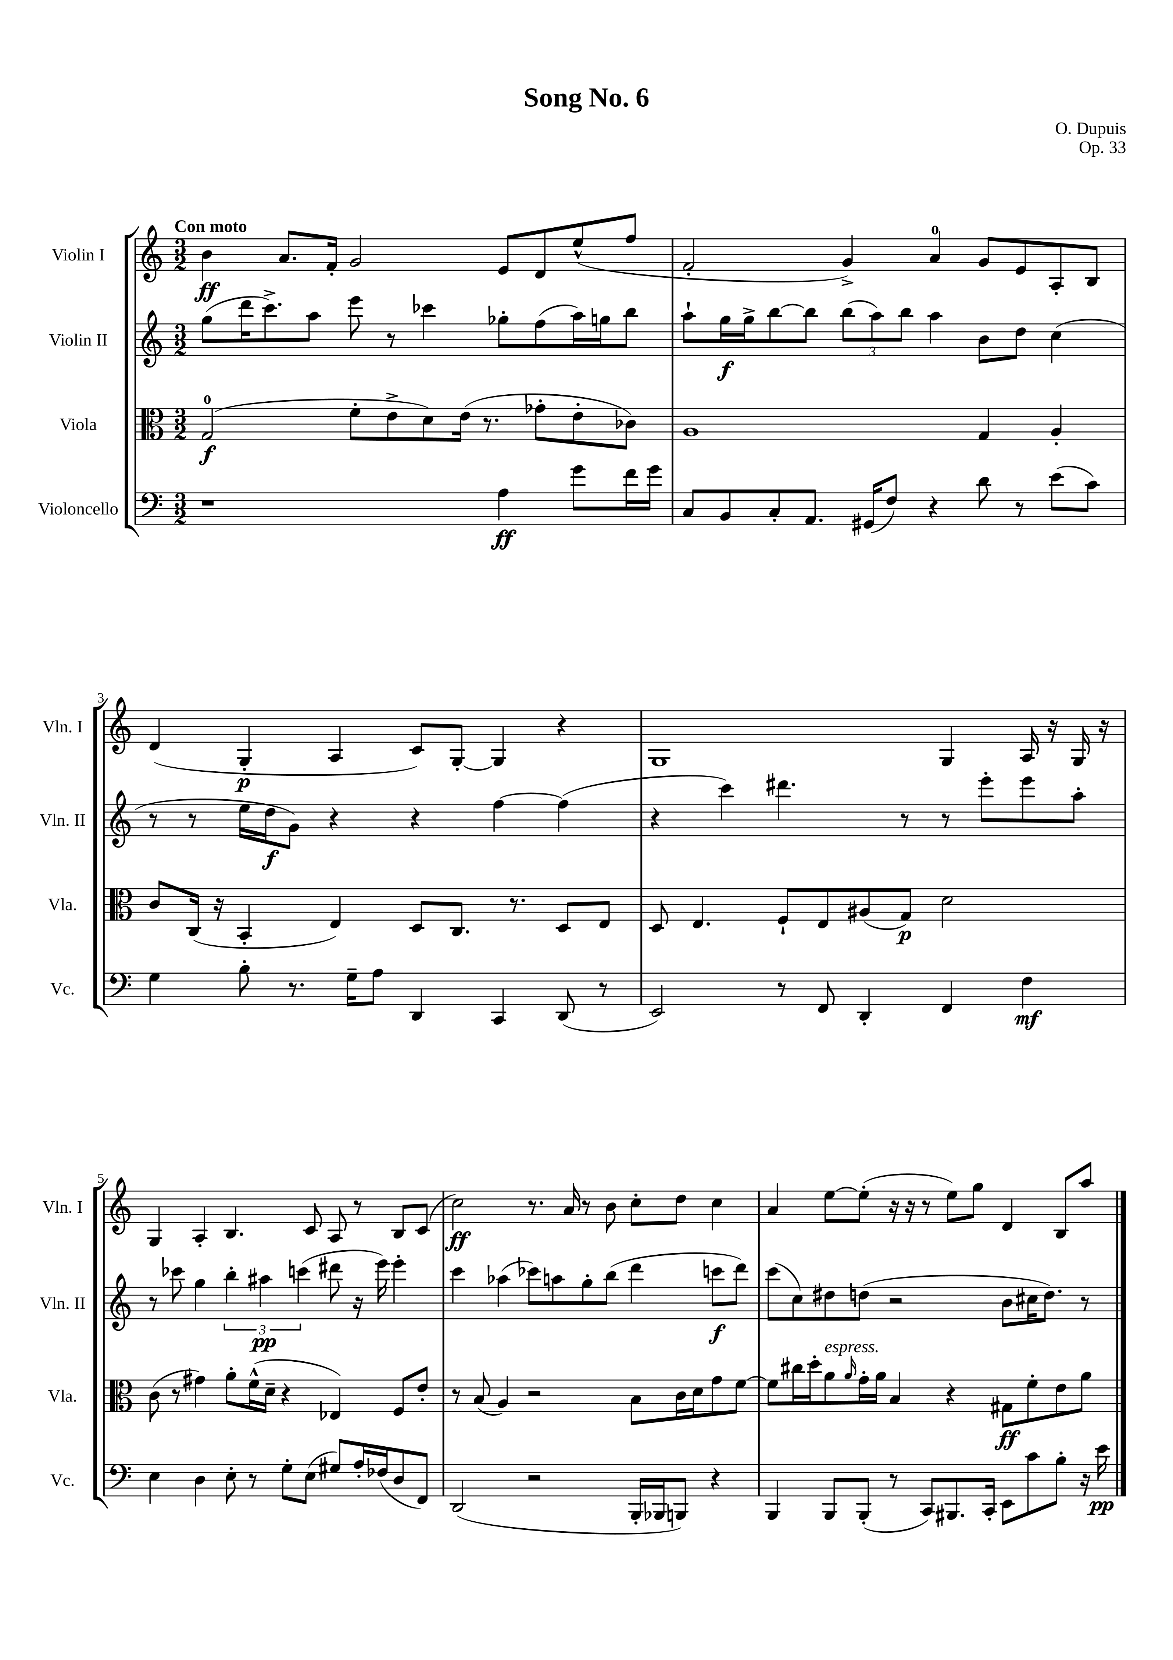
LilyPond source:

\header { title = "Song No. 6" composer = "O. Dupuis" opus = "Op. 33" }
<<
\new StaffGroup <<
\new Staff = "s0" \with { instrumentName = "Violin I" shortInstrumentName = "Vln. I" } {
    \clef treble \key c \major \numericTimeSignature \time 3/2 \tempo "Con moto"
    b'4\ff a'8. f'16-. g'2 e'8 d'8 e''8-^( f''8 |
    f'2-. g'4->) a'4-0 g'8 e'8 a8-. b8 |
    d'4( g4-.\p a4 c'8) g8~-. g4 r4 |
    g1 g4 a16 r16 g16 r16 |
    g4 a4-. b4. c'8 a8 r8 b8 c'8( |
    c''2\ff) r8. a'16 r8 b'8 c''8-. d''8 c''4 |
    a'4 e''8~ e''8-.( r16 r16 r8 e''8) g''8 d'4 b8 a''8 \bar "|." |
}
\new Staff = "s1" \with { instrumentName = "Violin II" shortInstrumentName = "Vln. II" } {
    \clef treble \key c \major \numericTimeSignature \time 3/2
    g''8( d'''16 c'''8.->) a''8 e'''8 r8 ces'''4 ges''8-. f''8( a''16) g''16 b''8 |
    a''8-! g''16\f g''16-> b''8~ b''8 \tuplet 3/2 { b''8( a''8) b''8 } a''4 b'8 d''8 c''4( |
    r8 r8 e''16 d''16\f g'8) r4 r4 f''4~ f''4( |
    r4 c'''4) dis'''4. r8 r8 e'''8-. e'''8 a''8-. |
    r8 ces'''8 g''4 \tuplet 3/2 { b''4-. ais''4\pp c'''4( } dis'''8 r16 e'''16) e'''4-. |
    c'''4 aes''4( ces'''8) a''8 g''8-. b''8( d'''4 c'''8\f d'''8) |
    c'''8( c''8) dis''8 d''8( r2 b'8 cis''16 d''8.) r8 \bar "|." |
}
\new Staff = "s2" \with { instrumentName = "Viola" shortInstrumentName = "Vla." } {
    \clef alto \key c \major \numericTimeSignature \time 3/2
    g2-0\f( f'8-. e'8-> d'8) e'16( r8. ges'8-. e'8-. ces'8) |
    a1 g4 a4-. |
    c'8 c16( r16 b,4-. e4) d8 c8. r8. d8 e8 |
    d8 e4. f8-! e8 ais8( g8\p) d'2 |
    c'8( r8 gis'4) a'8-. f'16-^( d'16-- r4 ees4) f8 e'8-. |
    r8 b8( a4) r2 b8 c'16 d'16 g'8 f'8~ |
    f'8 cis''16 d''16-. a'8^\markup { \italic "espress." } \grace { a'16 } g'16-. a'16 b4 r4 gis8\ff f'8-. e'8 a'8 \bar "|." |
}
\new Staff = "s3" \with { instrumentName = "Violoncello" shortInstrumentName = "Vc." } {
    \clef bass \key c \major \numericTimeSignature \time 3/2
    r1 a4\ff g'8 f'16 g'16 |
    c8 b,8 c8-. a,8. gis,16( f8) r4 d'8 r8 e'8( c'8) |
    g4 b8-. r8. g16-- a8 d,4 c,4 d,8( r8 |
    e,2) r8 f,8 d,4-. f,4 f4\mf |
    e4 d4 e8-. r8 g8-. e8( gis8) a16-. fes16( d8 f,8) |
    d,2( r2 b,,16-. bes,,16 b,,8) r4 |
    b,,4 b,,8 b,,8-.( r8 c,8) bis,,8. c,16-. e,8 c'8 b8-. r16 e'16\pp \bar "|." |
}
>>
>>
